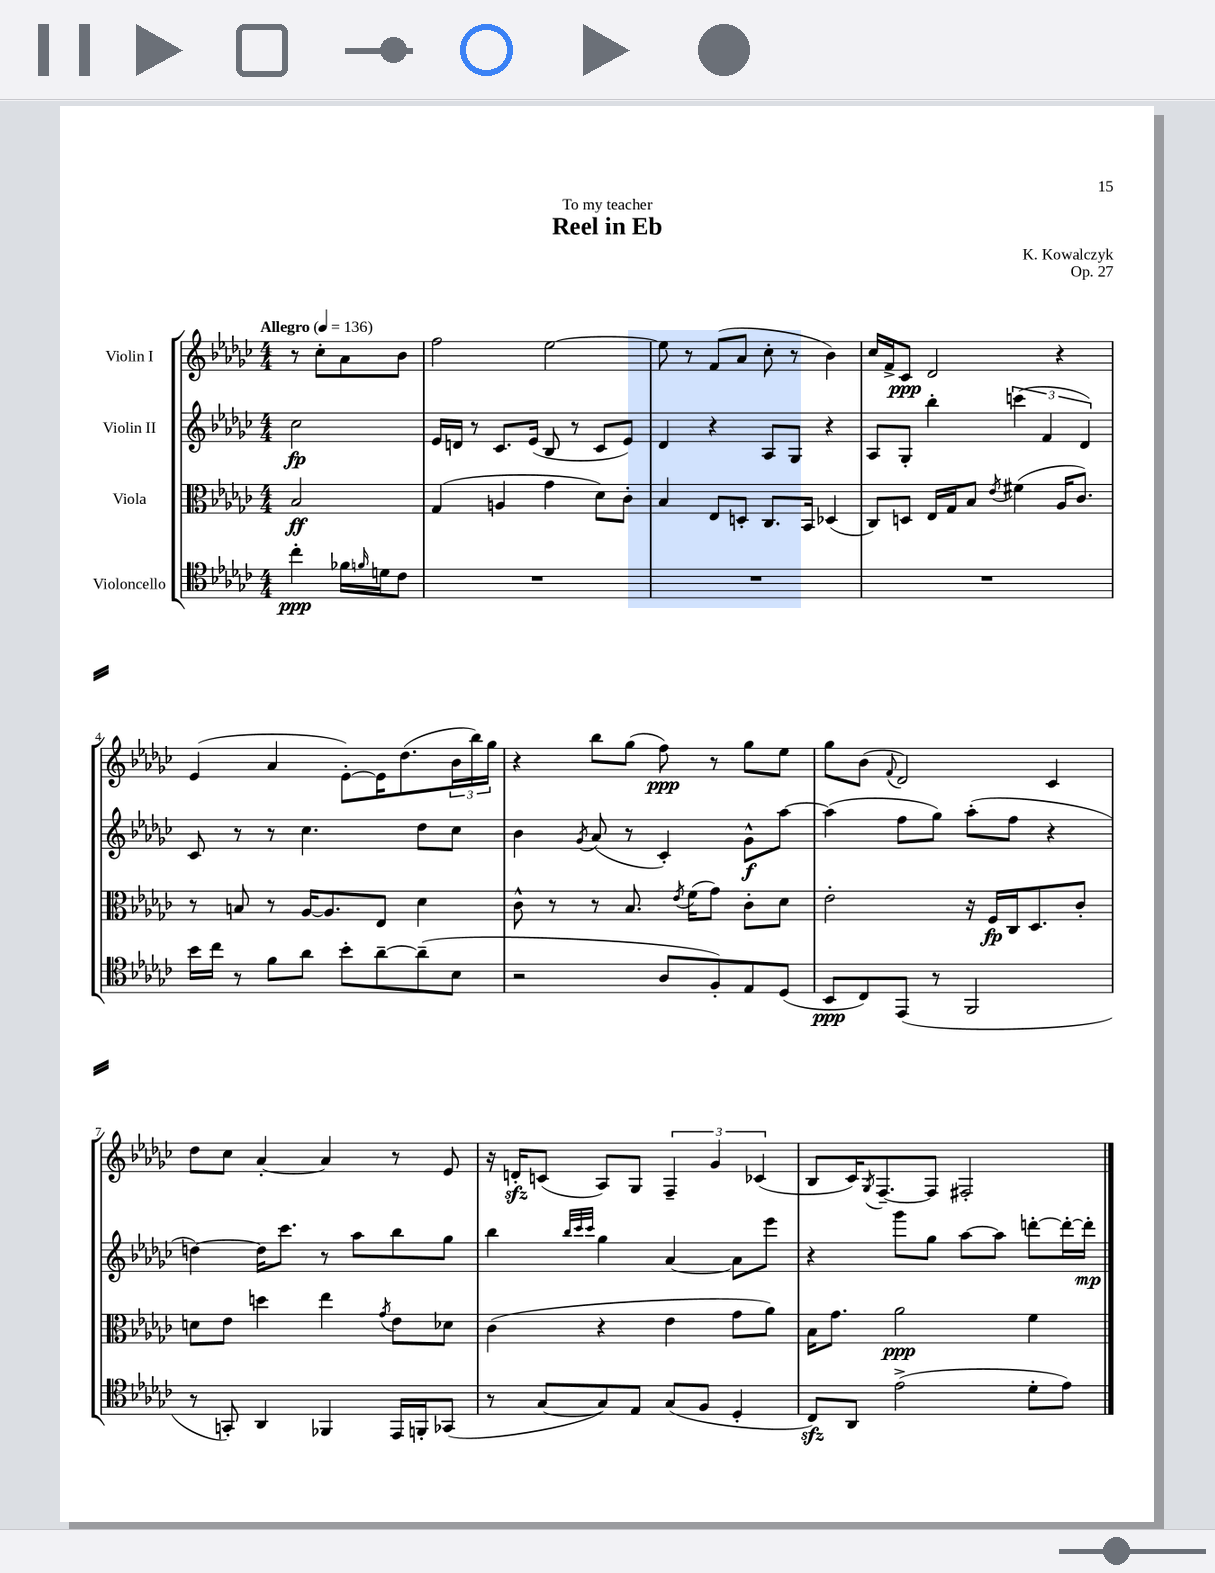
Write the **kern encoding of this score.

**kern	**kern	**kern	**kern
*staff4	*staff3	*staff2	*staff1
*clefC4	*clefC3	*clefG2	*clefG2
*k[b-e-a-d-g-c-]	*k[b-e-a-d-g-c-]	*k[b-e-a-d-g-c-]	*k[b-e-a-d-g-c-]
*M4/4	*M4/4	*M4/4	*M4/4
*MM136	*MM136	*MM136	*MM136
4cc-'	2B-	2cc-	8r
.	.	.	8cc-'
16f-	.	.	8a-
16qqf	.	.	.
16d	.	.	.
8c-	.	.	8b-
=	=	=	=
1r	(4G-	16e-	2ff
.	.	16d	.
.	.	8r	.
.	4A	8.c-	.
.	.	(16e-	.
.	4g-	8B-	[2ee-
.	.	8r	.
.	8d-)	8c-	.
.	8c-'	8e-)	.
=	=	=	=
1r	4B-	4d-	8ee-]
.	.	.	8r
.	8E-	4r	(8f
.	8D'	.	8a-
.	8.C-	8A-	8cc-'
.	.	8G-	8r
.	16BB-	.	.
.	(4D-	4r	4b-)
=	=	=	=
1r	8C-)	8A-	16cc-
.	.	.	16f^
.	8D	8G-'	8c-
.	16E-	4bb-'	2d-
.	16G-	.	.
.	8B-	.	.
.	8qe-	.	.
.	(4f#	(6ccc	.
.	.	6f	.
.	16A-	.	4r
.	8.c-)	.	.
.	.	6d-)	.
=	=	=	=
16b-	8r	8c-	(4e-
16cc-	.	.	.
8r	8B	8r	.
8f	8r	8r	4a-
8a-	[16A-	4.cc-	.
.	8.A-]	.	.
8b-'	.	.	[8e-')
[8a-~	8E-	.	16e-]
.	.	.	(8.dd-
(8a-~]	4d-	8dd-	.
8B-	.	8cc-	24b-
.	.	.	24bb-)
.	.	.	24gg-
=	=	=	=
2r	8c-^^	4b-	4r
.	8r	.	.
.	.	8qg-	.
.	8r	(8a-	8bb-
.	8.B-	8r	(8gg-
8A-	.	4c-')	8ff)
.	8qe-	.	.
.	(16f	.	.
8F')	8g-)	.	8r
8E-	8c-'	8g-^^	8gg-
(8D-	8d-	[8aa-	8ee-
=	=	=	=
8BB-	2e-'	(4aa-]	8gg-
8C-)	.	.	(8b-
.	.	.	8qqf
(8EE-	.	8ff	2d-)
8r	.	8gg-)	.
2FF	16r	(8aa-'	.
.	16F	.	.
.	16C-	8ff	.
.	8.D-	.	.
.	.	4r	4c-
.	8c-'	.	.
=	=	=	=
8r	8d	[4dd)	8dd-
8GG')	8e-	.	8cc-
4AA-	4dd	16dd]	[4a-'
.	.	8.ccc-	.
4FF-	4ee-	8r	4a-]
.	.	8aa-	.
.	8qg-	.	.
16EE-	8e-	8bb-	8r
16FF'	.	.	.
(8GG-	8d-	8gg-	8e-
=	=	=	=
8r	(4c-	4bb-	16r
.	.	.	16d'
[8G-	.	.	(8c
.	.	32qqbb-	.
.	.	32qqccc-	.
.	.	32qqccc-	.
8G-])	4r	4gg-	8A-)
8E-	.	.	8G-
(8G-	4e-	[4a-	6F~
8F	.	.	.
.	.	.	6g-
4D-'	8g-	8a-]	.
.	.	.	(6c-
.	8a-)	8eee-	.
=	=	=	=
8C-)	16B-	4r	8B-
.	8.g-	.	.
8AA-	.	.	16c-)
.	.	.	8qG-
.	.	.	[8.F~
(2e-^	2a-	8ggg-	.
.	.	8gg-	8F]
.	.	[8aa-	2F#'
.	.	8aa-]	.
8d-'	4f	[8ddd'	.
8e-)	.	16ddd'_	.
.	.	16ddd']	.
==	==	==	==
*-	*-	*-	*-
